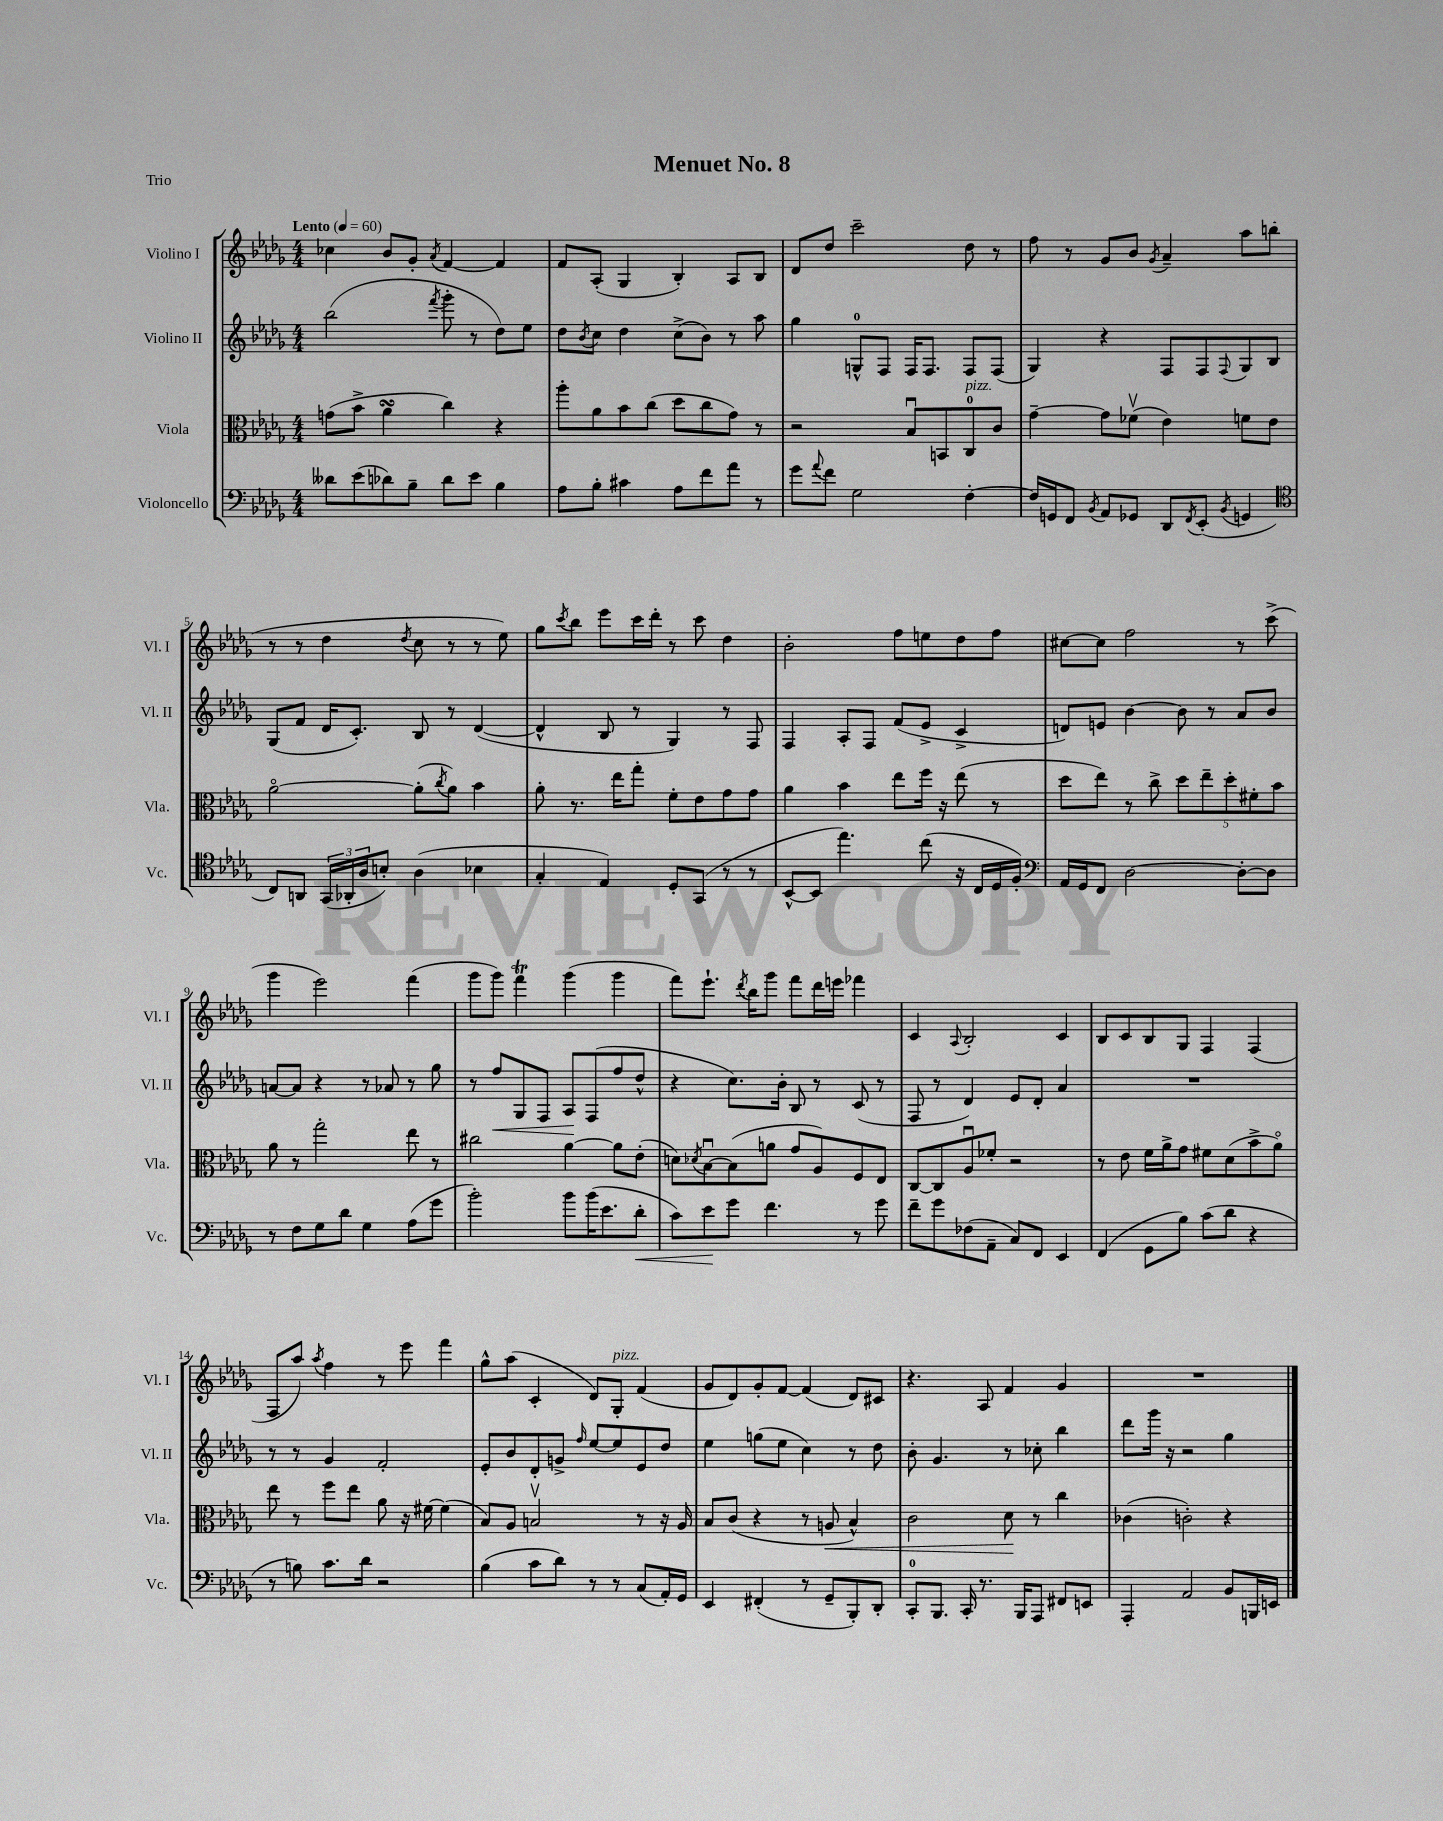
\header { title = "Menuet No. 8" piece = "Trio" }
<<
\new StaffGroup <<
\new Staff = "s0" \with { instrumentName = "Violino I" shortInstrumentName = "Vl. I" } {
    \clef treble \key des \major \numericTimeSignature \time 4/4 \tempo "Lento" 4 = 60
    ces''4 bes'8 ges'8-. \acciaccatura { aes'8 } f'4~ f'4 |
    f'8 aes8-.( ges4 bes4-.) aes8 bes8 |
    des'8 des''8 c'''2-- des''8 r8 |
    f''8 r8 ges'8 bes'8 \acciaccatura { ges'8 } aes'4-- aes''8 b''8( |
    r8 r8 des''4 \acciaccatura { des''8 } c''8 r8 r8 ees''8) |
    ges''8 \acciaccatura { c'''8 } bes''8 ees'''8 c'''16 des'''16-. r8 c'''8 des''4 |
    bes'2-. f''8 e''8 des''8 f''8 |
    cis''8~ cis''8 f''2 r8 c'''8->( |
    ges'''4 ees'''2) f'''4( |
    ges'''8 ges'''8) f'''4\trill ges'''4( ges'''4 |
    f'''8) ees'''8.-! \acciaccatura { des'''8 } bes''16 ges'''8 f'''8 des'''16 e'''16 fes'''4 |
    c'4 \appoggiatura { aes8 } bes2-. c'4 |
    bes8 c'8 bes8 ges8 f4 f4( |
    f8 aes''8) \acciaccatura { aes''8 } f''4 r8 ees'''8 f'''4 |
    ges''8-^ aes''8( c'4-. des'8) ges8-.^\markup { \italic "pizz." } f'4( |
    ges'8 des'8) ges'8-. f'8~ f'4( des'8) cis'8 |
    r4. aes8 f'4 ges'4 |
    R1 \bar "|." |
}
\new Staff = "s1" \with { instrumentName = "Violino II" shortInstrumentName = "Vl. II" } {
    \clef treble \key des \major \numericTimeSignature \time 4/4
    bes''2( \acciaccatura { f'''8 } ges'''8-. r8 des''8) ees''8 |
    des''8 \acciaccatura { bes'8 } c''8 des''4 c''8->( bes'8) r8 aes''8 |
    ges''4 g8-0-^ f8 f16 f8. f8 f8( |
    ges4) r4 f8 f8 \appoggiatura { f8 } ges8 bes8 |
    ges8( f'8 des'16 c'8.-.) bes8 r8 des'4~( |
    des'4-^ bes8 r8 ges4) r8 f8 |
    f4 aes8-. f8 f'8( ees'8-> c'4-> |
    d'8) e'8 bes'4~ bes'8 r8 aes'8 bes'8 |
    a'8~ a'8 r4 r8 aes'8 r8 ges''8 |
    r8 f''8\< ges8 f8 aes8\! f8( f''8 des''8-^ |
    r4 c''8.) bes'16-. bes8 r8 c'8( r8 |
    f8 r8 des'4) ees'8 des'8-. aes'4 |
    R1 |
    r8 r8 ges'4 f'2-. |
    ees'8-. bes'8 des'8-. g'8-> \grace { f''16 } ees''8~ ees''8 ees'8 des''8 |
    ees''4 g''8( ees''8 c''4) r8 des''8 |
    bes'8-. ges'4. r8 ces''8-. bes''4 |
    des'''8 ges'''16 r16 r2 ges''4 \bar "|." |
}
\new Staff = "s2" \with { instrumentName = "Viola" shortInstrumentName = "Vla." } {
    \clef alto \key des \major \numericTimeSignature \time 4/4
    g'8( bes'8-> aes'4\turn c''4) r4 |
    aes''8-. aes'8 bes'8 c''8( des''8 c''8 ges'8) r8 |
    r2 bes8\downbow b,8 c8-0^\markup { \italic "pizz." } c'8 |
    ges'4~-- ges'8 fes'8\upbow( ees'4) f'8 ees'8 |
    aes'2~\flageolet aes'8-.( \acciaccatura { c''8 } aes'8) bes'4 |
    aes'8-. r8. ees''16 ges''8-. f'8-. ees'8 ges'8 ges'8 |
    aes'4 bes'4 ees''8 f''16 r16 ees''8( r8 |
    des''8 ees''8) r8 c''8-> \tuplet 5/4 { des''8 ees''8-- des''8-. fis'8-. bes'8 } |
    aes'8 r8 ges''2-. ees''8 r8 |
    cis''2 aes'4~ aes'8 ees'8-.( |
    d'8) \acciaccatura { des'8 } bes8~\downbow bes8( a'8 ges'8 aes8) f8 ees8 |
    c8~ c8 aes8\downbow fes'8-. r2 |
    r8 ees'8 f'16 aes'16-> ges'8 fis'8 des'8( bes'8-> aes'8\flageolet) |
    ees''8 r8 f''8 ees''8 aes'8 r16 fis'16~ fis'4( |
    bes8) aes8 b2\upbow r8 r16 aes16 |
    bes8 c'8( r4 r8 a8\< bes4-^) |
    c'2 des'8\! r8 c''4 |
    ces'4( c'2-.) r4 \bar "|." |
}
\new Staff = "s3" \with { instrumentName = "Violoncello" shortInstrumentName = "Vc." } {
    \clef bass \key des \major \numericTimeSignature \time 4/4
    deses'8 ees'8( des'8) bes8-- des'8 ees'8 bes4 |
    aes8 bes8-. cis'4 aes8 f'8 aes'8 r8 |
    ges'8 \appoggiatura { aes'8 } f'8 ges2 f4~-. |
    f16 g,16 f,8 \acciaccatura { bes,8 } aes,8 ges,8 des,8 \acciaccatura { f,8 } ees,8-.( \acciaccatura { bes,8 } g,4 |
    \clef tenor c8) a,8 \tuplet 3/2 { ges,16( aes,16-. aes16 } b8-.) aes4( bes4 |
    ges4-. ees4) des8-. ges,8( r8 r8 |
    bes,8~-^ bes,8 ees''4.) c''8( r16 c16 des16 f16-.) |
    \clef bass aes,16 ges,16 f,8 des2~ des8~-. des8 |
    r8 f8 ges8 des'8 ges4 aes8( ges'8 |
    bes'2-.) bes'8 bes'16( ees'8. des'8-.\< |
    c'8) ees'8\! ges'8 f'4. r8 ges'8 |
    f'8-- ges'8 fes8( aes,8-- c8) f,8 ees,4 |
    f,4( ges,8 bes8) c'8( des'8 r4 |
    r8 b8) c'8. des'16 r2 |
    bes4( c'8 des'8) r8 r8 c8( aes,16-.) ges,16 |
    ees,4 fis,4-.( r8 ges,8-- bes,,8-.) des,8-. |
    c,8-0-. bes,,8. c,16-. r8. bes,,16 aes,,8 fis,8 e,8 |
    aes,,4-. aes,2 bes,8 b,,16 e,16 \bar "|." |
}
>>
>>
